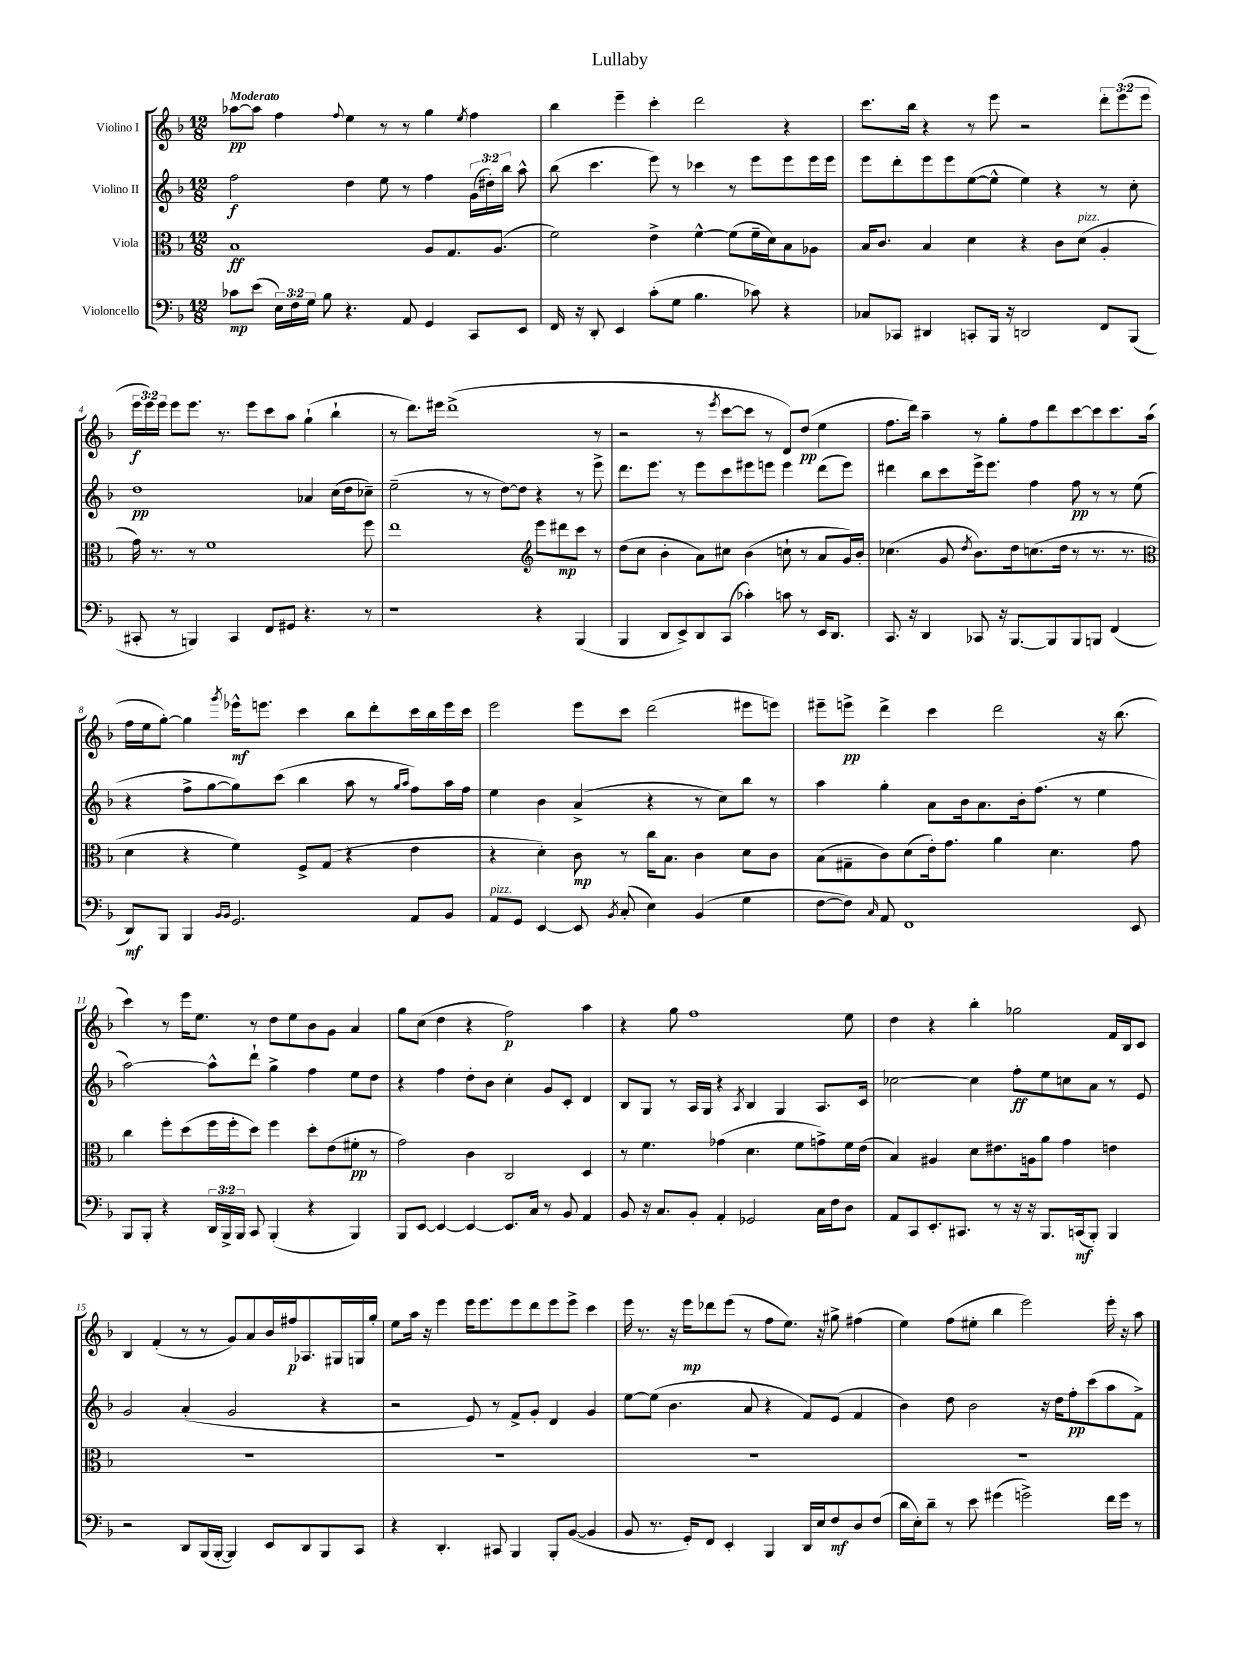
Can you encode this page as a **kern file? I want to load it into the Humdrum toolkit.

**kern	**dynam	**kern	**dynam	**kern	**dynam	**kern	**dynam
*part4	*part4	*part3	*part3	*part2	*part2	*part1	*part1
*staff4	*staff4	*staff3	*staff3	*staff2	*staff2	*staff1	*staff1
*I"Violoncello	*	*I"Viola	*	*I"Violino II	*	*I"Violino I	*
*clefF4	*	*clefC3	*	*clefG2	*	*clefG2	*
*k[b-]	*	*k[b-]	*	*k[b-]	*	*k[b-]	*
*M12/8	*	*M12/8	*	*M12/8	*	*M12/8	*
=1	=1	=1	=1	=1	=1	=1	=1
!	!	!	!	!	!	!LO:TX:a:B:t=Moderato	!
8c-X\L	mp	1B-	ff	2ff\	f	[8aa-X\L	pp
(8e\J	.	.	.	.	.	8aa-\J]	.
24E\LL)	.	.	.	.	.	4ff\	.
24F\	.	.	.	.	.	.	.
24G\JJ	.	.	.	.	.	.	.
8B-\	.	.	.	.	.	.	.
.	.	.	.	.	.	8qqff/	.
4.r	.	.	.	4dd\	.	4ee\	.
.	.	.	.	8ee\	.	8r	.
8AA/	.	.	.	8r	.	8r	.
4GG/	.	8A/L	.	4ff\	.	4gg\	.
.	.	8.G/	.	.	.	.	.
.	.	.	.	.	.	8qee/	.
8CC/L	.	.	.	(24g\LL	.	4ff\	.
.	.	.	.	24dd#X'\)	.	.	.
.	.	(8.A/J	.	.	.	.	.
.	.	.	.	24bb-\JJ	.	.	.
8EE/J	.	.	.	8aa^^\	.	.	.
=2	=2	=2	=2	=2	=2	=2	=2
16FF/	.	2f\)	.	(8bb-\	.	4bb-\	.
16r	.	.	.	.	.	.	.
8DD'/	.	.	.	4.ccc\	.	.	.
4EE/	.	.	.	.	.	4eee~\	.
(8c'\L	.	4e^\	.	8eee\)	.	4ccc'\	.
8G\J	.	.	.	8r	.	.	.
4.B-\	.	[4f^^\	.	4ccc-X\	.	2ddd\	.
.	.	(8f\L]	.	8r	.	.	.
8c-X\)	.	16f~\L	.	8eee\L	.	.	.
.	.	16d\J)	.	.	.	.	.
4r	.	8B-\	.	8eee\	.	4r	.
.	.	8A-X\J	.	16eee\L	.	.	.
.	.	.	.	16eee\JJ	.	.	.
=3	=3	=3	=3	=3	=3	=3	=3
8C-X/L	.	16B-/KL	.	8eee\L	.	8.ccc\L	.
.	.	8.c/J	.	.	.	.	.
8CC-X/J	.	.	.	8ddd'\	.	.	.
.	.	.	.	.	.	16bb-\Jk	.
4DD#X/	.	4B-/	.	8eee\	.	4r	.
.	.	.	.	8eee\	.	.	.
8CCn'/L	.	4d\	.	([8ee\	.	8r	.
16BBB-/Jk	.	.	.	8ee^^\J]	.	8eee\	.
16r	.	.	.	.	.	.	.
2DDn/	.	4r	.	4ee\)	.	2r	.
.	.	8c\L	.	4r	.	.	.
!	!	!LO:TX:a:i:t=pizz.	!	!	!	!	!
.	.	(8d\J	.	.	.	.	.
8FF/L	.	4A'/	.	8r	.	12ddd'\L	.
.	.	.	.	.	.	(12eee\	.
(8BBB-/J	.	.	.	8cc'\	.	.	.
.	.	.	.	.	.	12eee\J	.
!!LO:LB:g=z
=4	=4	=4	=4	=4	=4	=4	=4
8CC#X'/	.	16g\)	.	1dd	pp	24eee\LL	f
.	.	.	.	.	.	24eee\)	.
.	.	8.r	.	.	.	.	.
.	.	.	.	.	.	24eee\JJ	.
8r	.	.	.	.	.	8eee\L	.
4BBBn/)	.	8r	.	.	.	8.eee\J	.
.	.	1f	.	.	.	.	.
.	.	.	.	.	.	8.r	.
4CC#/	.	.	.	.	.	.	.
.	.	.	.	.	.	8eee\L	.
8FF/L	.	.	.	.	.	8ccc\	.
8GG#X/J	.	.	.	.	.	8aa\J	.
4.r	.	.	.	4a-X/	.	(4gg`\	.
.	.	.	.	(16cc\LL	.	4bb-`\	.
.	.	.	.	16dd\J	.	.	.
8r	.	8ff\	.	8cc-X~\J)	.	.	.
=5	=5	=5	=5	=5	=5	=5	=5
1r	.	1ee	.	(2ee~\	.	8r	.
.	.	.	.	.	.	8.ddd\L)	.
.	.	.	.	.	.	16eee#X\Jk	.
.	.	.	.	.	.	(1ddd^	.
.	.	.	.	8r	.	.	.
.	.	.	.	8r	.	.	.
.	.	.	.	[8dd\L)	.	.	.
.	.	.	.	8dd\J]	.	.	.
*	*	*clefG2	*	*	*	*	*
4r	.	8eee\L	.	4r	.	.	.
.	.	8ddd#X\	mp	.	.	.	.
(4BBB-/	.	8ccc\J	.	8r	.	.	.
.	.	8r	.	8eee^\	.	8r	.
=6	=6	=6	=6	=6	=6	=6	=6
4BBB-/	.	(8dd\L	.	8.ddd\L	.	2r	.
.	.	8cc\J	.	.	.	.	.
.	.	.	.	8.eee\J	.	.	.
8DD/L	.	4b-'\	.	.	.	.	.
8EE^/)	.	.	.	8r	.	.	.
8DD/	.	8a\L)	.	8eee\L	.	8r	.
.	.	.	.	.	.	8qeee/	.
(8CC/J	.	8cc#X\J	.	8ccc\	.	[8ccc\L	.
4c-X'\)	.	(4b-\	.	8eee#X\	.	8ccc\J]	.
.	.	.	.	8eeen\J	.	8r	.
8cn\	.	8ccn`\	.	4eee\	.	8d/L)	.
8r	.	8r	.	.	.	(8dd/J	pp
16EE/KL	.	8a/L	.	(8ddd\L	.	4ee\	.
8.DD/J	.	.	.	.	.	.	.
.	.	16g/L)	.	8eee\J)	.	.	.
.	.	16b-'/JJ	.	.	.	.	.
=7	=7	=7	=7	=7	=7	=7	=7
8.CC/	.	(4.cc-X\	.	4ddd#X\	.	8.ff\L	.
16r	.	.	.	.	.	16ddd\Jk)	.
4DD/	.	.	.	8bb-\L	.	4aa~\	.
.	.	8g/	.	8ccc\	.	.	.
.	.	8qdd/	.	.	.	.	.
8CC-X/	.	8.b-\L)	.	16eee^\k	.	8r	.
.	.	.	.	8.eee\J	.	.	.
16r	.	.	.	.	.	8gg'\L	.
[8.BBB-/L	.	16dd\k	.	.	.	.	.
.	.	(8.ccn\	.	4ff\	.	8ff\	.
8BBB-/]	.	.	.	.	.	8ddd\	.
.	.	16dd\Jk	.	.	.	.	.
8BBB-/	.	8r	.	8ff\	pp	[8ccc\	.
8BBBn/J	.	8.r	.	8r	.	8ccc\]	.
(4FF/	.	.	.	8r	.	8.ccc\	.
.	.	8.r	.	.	.	.	.
.	.	.	.	(8ee\	.	.	.
.	.	.	.	.	.	(16aa\Jk	.
!!LO:LB:g=z
=8	=8	=8	=8	=8	=8	=8	=8
*	*	*clefC3	*	*	*	*	*
8DD/L)	mf	4d\	.	4r	.	16ff\LL	.
.	.	.	.	.	.	16ee\J	.
8BBB-/J	.	.	.	.	.	[8gg'\J)	.
4BBB-/	.	4r	.	8ff^\L	.	4gg\]	.
.	.	.	.	[8gg\	.	.	.
16qqBB-/LL	.	.	.	.	.	.	.
16qqBB-/JJ	.	.	.	.	.	8qggg/	.
2.GG/	.	4f\)	.	8gg\])	.	16eee-X^^\KL	mf
.	.	.	.	.	.	8.eeen\J	.
.	.	.	.	(8ccc\J	.	.	.
.	.	8F^/L	.	4bb-\	.	4ccc\	.
.	.	(8G/J	.	.	.	.	.
.	.	4r	.	8aa\	.	8bb-\L	.
.	.	.	.	8r	.	8ddd'\	.
.	.	.	.	16qqgg/LL	.	.	.
.	.	.	.	16qqaa/JJ	.	.	.
8AA/L	.	4e\	.	8ff\L)	.	16ccc\L	.
.	.	.	.	.	.	16bb-\	.
8BB-/J	.	.	.	16aa\L	.	16eee\	.
.	.	.	.	16ff\JJ	.	16ccc\JJ	.
=9	=9	=9	=9	=9	=9	=9	=9
!LO:TX:a:i:t=pizz.	!	!	!	!	!	!	!
8AA/L	.	4r	.	4ee\	.	2eee\	.
8GG/J	.	.	.	.	.	.	.
[4EE/	.	4d'\)	.	4b-\	.	.	.
8EE/]	.	8c\	mp	(4a^/	.	8eee\L	.
8qBB-/	.	.	.	.	.	.	.
(8C'/	.	8r	.	.	.	8ccc\J	.
4E\)	.	16cc\KL	.	4r	.	(2ddd\	.
.	.	8.B-\J	.	.	.	.	.
(4BB-/	.	4c\	.	8r	.	.	.
.	.	.	.	8cc\L)	.	.	.
4G\	.	8d\L	.	8bb-\J	.	8eee#X\L	.
.	.	8c\J	.	8r	.	8eeen\J)	.
=10	=10	=10	=10	=10	=10	=10	=10
[8F\L	.	(8B-\L	.	4aa\	.	8eee#X~\L	.
8F\J])	.	8G#X~\	.	.	.	8eeen^\J	pp
16qqC/	.	.	.	.	.	.	.
8AA/	.	8c\)	.	4gg'\	.	4ddd^\	.
1FF	.	(8d\	.	.	.	.	.
.	.	16e'\k)	.	8a\L	.	4ccc\	.
.	.	8.g\J	.	.	.	.	.
.	.	.	.	16b-\k	.	.	.
.	.	.	.	8.a\	.	.	.
.	.	4a\	.	.	.	2ddd\	.
.	.	.	.	16b-'\k	.	.	.
.	.	.	.	(8.ff\J	.	.	.
.	.	4.d\	.	.	.	.	.
.	.	.	.	8r	.	.	.
.	.	.	.	4ee\	.	16r	.
.	.	.	.	.	.	(8.bb-\	.
8EE/	.	8g\	.	.	.	.	.
!!LO:LB:g=z
=11	=11	=11	=11	=11	=11	=11	=11
8BBB-/L	.	4cc\	.	[2aa\)	.	4ccc\)	.
8BBB-'/J	.	.	.	.	.	.	.
4r	.	8ff'\L	.	.	.	8r	.
.	.	(8dd\	.	.	.	16eee\KL	.
.	.	.	.	.	.	8.ee\J	.
24DD/LL	.	16ff\L	.	8aa^^\L]	.	.	.
24BBB-^/	.	.	.	.	.	.	.
.	.	16ff'\J	.	.	.	.	.
24BBB-/JJ	.	.	.	.	.	.	.
8CC/	.	8dd\J)	.	8ddd`\J	.	8r	.
(4BBB-'/	.	4ff\	.	4gg^\	.	8dd\L	.
.	.	.	.	.	.	8ee\	.
4r	.	8dd'\L	.	4ff\	.	8b-\	.
.	.	(8e\	.	.	.	8g\J	.
4BBB-/)	.	8f#X'\J	pp	8ee\L	.	4a/	.
.	.	8r	.	8dd\J	.	.	.
=12	=12	=12	=12	=12	=12	=12	=12
8BBB-/L	.	2g\)	.	4r	.	8gg\L	.
[8EE/J	.	.	.	.	.	(8cc\J	.
4EE/_	.	.	.	4ff\	.	4dd\	.
4EE/_	.	4c\	.	8dd'\L	.	4r	.
.	.	.	.	8b-\J	.	.	.
8.EE/L]	.	2C/	.	4cc'\	.	2ff\)	p
16C/Jk	.	.	.	.	.	.	.
8r	.	.	.	8g/L	.	.	.
8BB-/	.	.	.	8c'/J	.	.	.
4AA/	.	4D/	.	4d/	.	4aa\	.
=13	=13	=13	=13	=13	=13	=13	=13
8BB-/	.	8r	.	8B-/L	.	4r	.
16r	.	4.f\	.	8G/J	.	.	.
8.C/L	.	.	.	.	.	.	.
.	.	.	.	8r	.	8gg\	.
8BB-'/J	.	.	.	16A/LL	.	1ff	.
.	.	.	.	16G/JJ	.	.	.
4AA'/	.	(4g-X\	.	4r	.	.	.
.	.	.	.	8qA/	.	.	.
2GG-X/	.	4.d\	.	4B-/	.	.	.
.	.	.	.	4G/	.	.	.
.	.	8f\L	.	.	.	.	.
16C\LL	.	8gn^\)	.	8.A/L	.	.	.
16F\J	.	.	.	.	.	.	.
8D\J	.	16f\L	.	.	.	8ee\	.
.	.	(16e\JJ	.	16c/Jk	.	.	.
=14	=14	=14	=14	=14	=14	=14	=14
8AA/L	.	4B-/)	.	[2cc-X\	.	4dd\	.
8CC/	.	.	.	.	.	.	.
8.EE'/	.	4A#X/	.	.	.	4r	.
8.CC#X/J	.	.	.	.	.	.	.
.	.	8d\L	.	4cc-\]	.	4bb-'\	.
8r	.	8.e#X\	.	.	.	.	.
16r	.	.	.	8ff'\L	ff	2gg-X\	.
16r	.	16An\k	.	.	.	.	.
8.BBB-/L	.	8a\J	.	8ee\	.	.	.
.	.	4g\	.	8ccn\	.	.	.
(16CCn/k	mf	.	.	.	.	.	.
8BBB-'/J)	.	.	.	8a\J	.	.	.
4BBB-/	.	4en\	.	8r	.	16f/LL	.
.	.	.	.	.	.	16B-/J	.
.	.	.	.	8e/	.	8c/J	.
!!LO:LB:g=z
=15	=15	=15	=15	=15	=15	=15	=15
2r	.	1.r	.	2g/	.	4B-/	.
.	.	.	.	.	.	(4f'/	.
8DD/L	.	.	.	(4a'/	.	8r	.
(16BBB-/L	.	.	.	.	.	8r	.
[16BBB-'/JJ	.	.	.	.	.	.	.
4BBB-/])	.	.	.	2g/	.	8g/L)	.
.	.	.	.	.	.	8a/	.
8EE/L	.	.	.	.	.	16b-/L	.
.	.	.	.	.	.	16ff#X/J	p
8DD/	.	.	.	.	.	8.A-X/	.
8BBB-/	.	.	.	4r	.	.	.
.	.	.	.	.	.	16G#X/L	.
8CC/J	.	.	.	.	.	16Gn/	.
.	.	.	.	.	.	16gg'/JJ	.
=16	=16	=16	=16	=16	=16	=16	=16
4r	.	1.r	.	2r	.	8ee\L	.
.	.	.	.	.	.	16aa\Jk	.
.	.	.	.	.	.	16r	.
4.DD'/	.	.	.	.	.	4eee\	.
.	.	.	.	8e/)	.	16eee\KL	.
.	.	.	.	.	.	8.eee\	.
8CC#X/	.	.	.	8r	.	.	.
4BBB-/	.	.	.	8f^/L	.	8eee\	.
.	.	.	.	8g'/J	.	8ddd\	.
8BBB-'/L	.	.	.	4d/	.	8eee\	.
([8BB-/J	.	.	.	.	.	8eee^\J	.
4BB-/]	.	.	.	4g/	.	4ccc\	.
=17	=17	=17	=17	=17	=17	=17	=17
8BB-/	.	1.r	.	[8ee\L	.	16eee\	.
.	.	.	.	.	.	8.r	.
8.r	.	.	.	(8ee\J]	.	.	.
.	.	.	.	4.b-\	.	16r	.
16GG'/KL)	.	.	.	.	.	16eee\KL	mp
8FF/J	.	.	.	.	.	8ddd-X\	.
4EE'/	.	.	.	.	.	(8eee\J	.
.	.	.	.	8a/	.	8r	.
4BBB-/	.	.	.	4r	.	8ff\L	.
.	.	.	.	.	.	8.ee\J)	.
16DD/LL	.	.	.	8f/L)	.	.	.
16E/J	.	.	.	.	.	16r	.
8F/	mf	.	.	(8e/J	.	8gg#X^\	.
8D/	.	.	.	4f/	.	(4ff#X\	.
(8F/J	.	.	.	.	.	.	.
=18	=18	=18	=18	=18	=18	=18	=18
16d\LL	.	1.r	.	4b-\)	.	4ee\)	.
16E'\J)	.	.	.	.	.	.	.
8d~\J	.	.	.	.	.	.	.
8r	.	.	.	8dd\	.	(8ff\L	.
8e\	.	.	.	2b-\	.	8ee#X'\J	.
(4g#X\	.	.	.	.	.	4bb-\	.
2gn^\)	.	.	.	.	.	2eee\)	.
.	.	.	.	16r	.	.	.
.	.	.	.	16dd\KL	.	.	.
.	.	.	.	8ff'\	pp	.	.
.	.	.	.	(8ccc\	.	.	.
16f\LL	.	.	.	8aa\	.	16eee'\	.
16g\JJ	.	.	.	.	.	16r	.
8r	.	.	.	8f^\J)	.	8aa\	.
==	==	==	==	==	==	==	==
*-	*-	*-	*-	*-	*-	*-	*-
